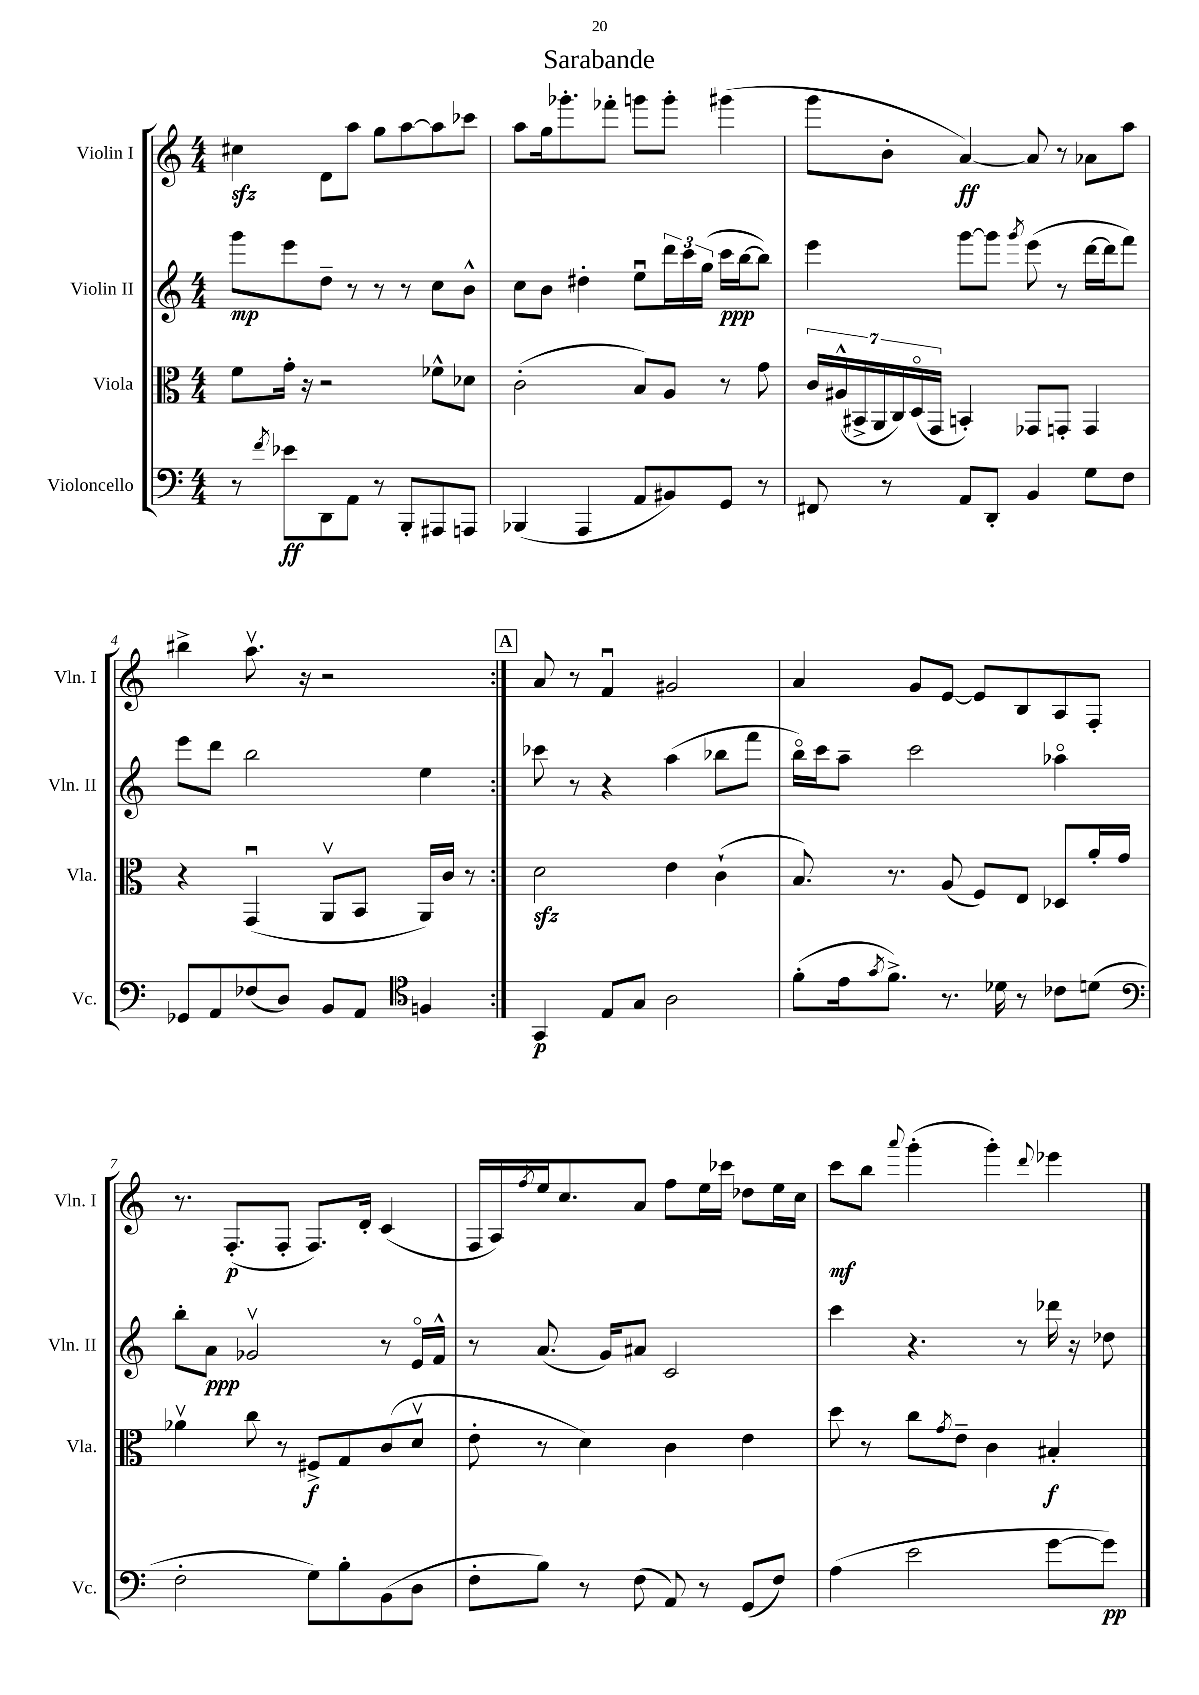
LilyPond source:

\header { title = "Sarabande" }
<<
\new StaffGroup <<
\new Staff = "s0" \with { instrumentName = "Violin I" shortInstrumentName = "Vln. I" } {
    \clef treble \key c \major \numericTimeSignature \time 4/4
    \repeat volta 2 { cis''4\sfz d'8 a''8 g''8 a''8~ a''8 ces'''8 |
    a''8 g''16 ges'''8.-. fes'''8-. g'''8 g'''8-. gis'''4( |
    g'''8 b'8-. a'4~\ff) a'8 r8 aes'8 a''8 |
    bis''4-> a''8.\upbow r16 r2 | }
    \mark \markup { \box "A" } a'8 r8 f'4\downbow gis'2 |
    a'4 g'8 e'8~ e'8 b8 a8 f8-. |
    r8. f8.-.\p( f8-. f8.) d'16-. c'4( |
    f16 a16) \acciaccatura { f''8 } e''16 c''8. a'8 f''8 e''16 ces'''16 des''8 e''16 c''16 |
    c'''8\mf b''8 \appoggiatura { a'''8 } g'''4-.( g'''4-.) \appoggiatura { d'''8 } ees'''4 \bar "|." |
}
\new Staff = "s1" \with { instrumentName = "Violin II" shortInstrumentName = "Vln. II" } {
    \clef treble \key c \major \numericTimeSignature \time 4/4
    \repeat volta 2 { g'''8\mp e'''8 d''8-- r8 r8 r8 c''8 b'8-^ |
    c''8 b'8 dis''4-. e''8\downbow \tuplet 3/2 { d'''16 c'''16 g''16( } c'''16\ppp b''16~ b''8) |
    e'''4 g'''8~ g'''8 \acciaccatura { g'''8 } e'''8( r8 d'''16~ d'''16 f'''8) |
    e'''8 d'''8 b''2 e''4 | }
    \mark \markup { \box "A" } ces'''8 r8 r4 a''4( bes''8 f'''8 |
    b''16\flageolet) c'''16 a''8-- c'''2 aes''4\flageolet |
    b''8-. a'8\ppp ges'2\upbow r8 e'16\flageolet f'16-^ |
    r8 a'8.( g'16) ais'8 c'2 |
    c'''4 r4. r8 des'''16 r16 des''8 \bar "|." |
}
\new Staff = "s2" \with { instrumentName = "Viola" shortInstrumentName = "Vla." } {
    \clef alto \key c \major \numericTimeSignature \time 4/4
    \repeat volta 2 { f'8 g'16-. r16 r2 fes'8-^ des'8 |
    c'2-.( b8) a8 r8 g'8 |
    \tuplet 7/4 { c'16 ais16-^( bis,16-> a,16 c16) d16\flageolet( g,16 } b,4-.) ges,8 g,8-. g,4 |
    r4 g,4\downbow( a,8\upbow b,8 a,16) c'16 r8 | }
    \mark \markup { \box "A" } d'2\sfz e'4 c'4-!( |
    b8.) r8. a8( f8) e8 des8 a'16-. g'16 |
    aes'4\upbow c''8 r8 fis8->\f g8 c'8( d'8\upbow |
    e'8-. r8 d'4) c'4 e'4 |
    d''8 r8 c''8 \acciaccatura { g'8 } e'8-- c'4 bis4-.\f \bar "|." |
}
\new Staff = "s3" \with { instrumentName = "Violoncello" shortInstrumentName = "Vc." } {
    \clef bass \key c \major \numericTimeSignature \time 4/4
    \repeat volta 2 { r8 \acciaccatura { f'8 } ees'8\ff d,8 a,8 r8 b,,8-. ais,,8 a,,8 |
    bes,,4( a,,4 a,8 bis,8) g,8 r8 |
    fis,8 r8 a,8 d,8-. b,4 g8 f8 |
    ges,8 a,8 fes8( d8) b,8 a,8 \clef tenor f4 | }
    \mark \markup { \box "A" } g,4\p e8 g8 a2 |
    f'8-.( e'16 \acciaccatura { g'8 } f'8.->) r8. des'16 r8 ces'8 d'8( |
    \clef bass f2-. g8) b8-. b,8( d8 |
    f8-. b8) r8 f8( a,8) r8 g,8( f8) |
    a4( e'2 g'8~ g'8\pp) \bar "|." |
}
>>
>>
